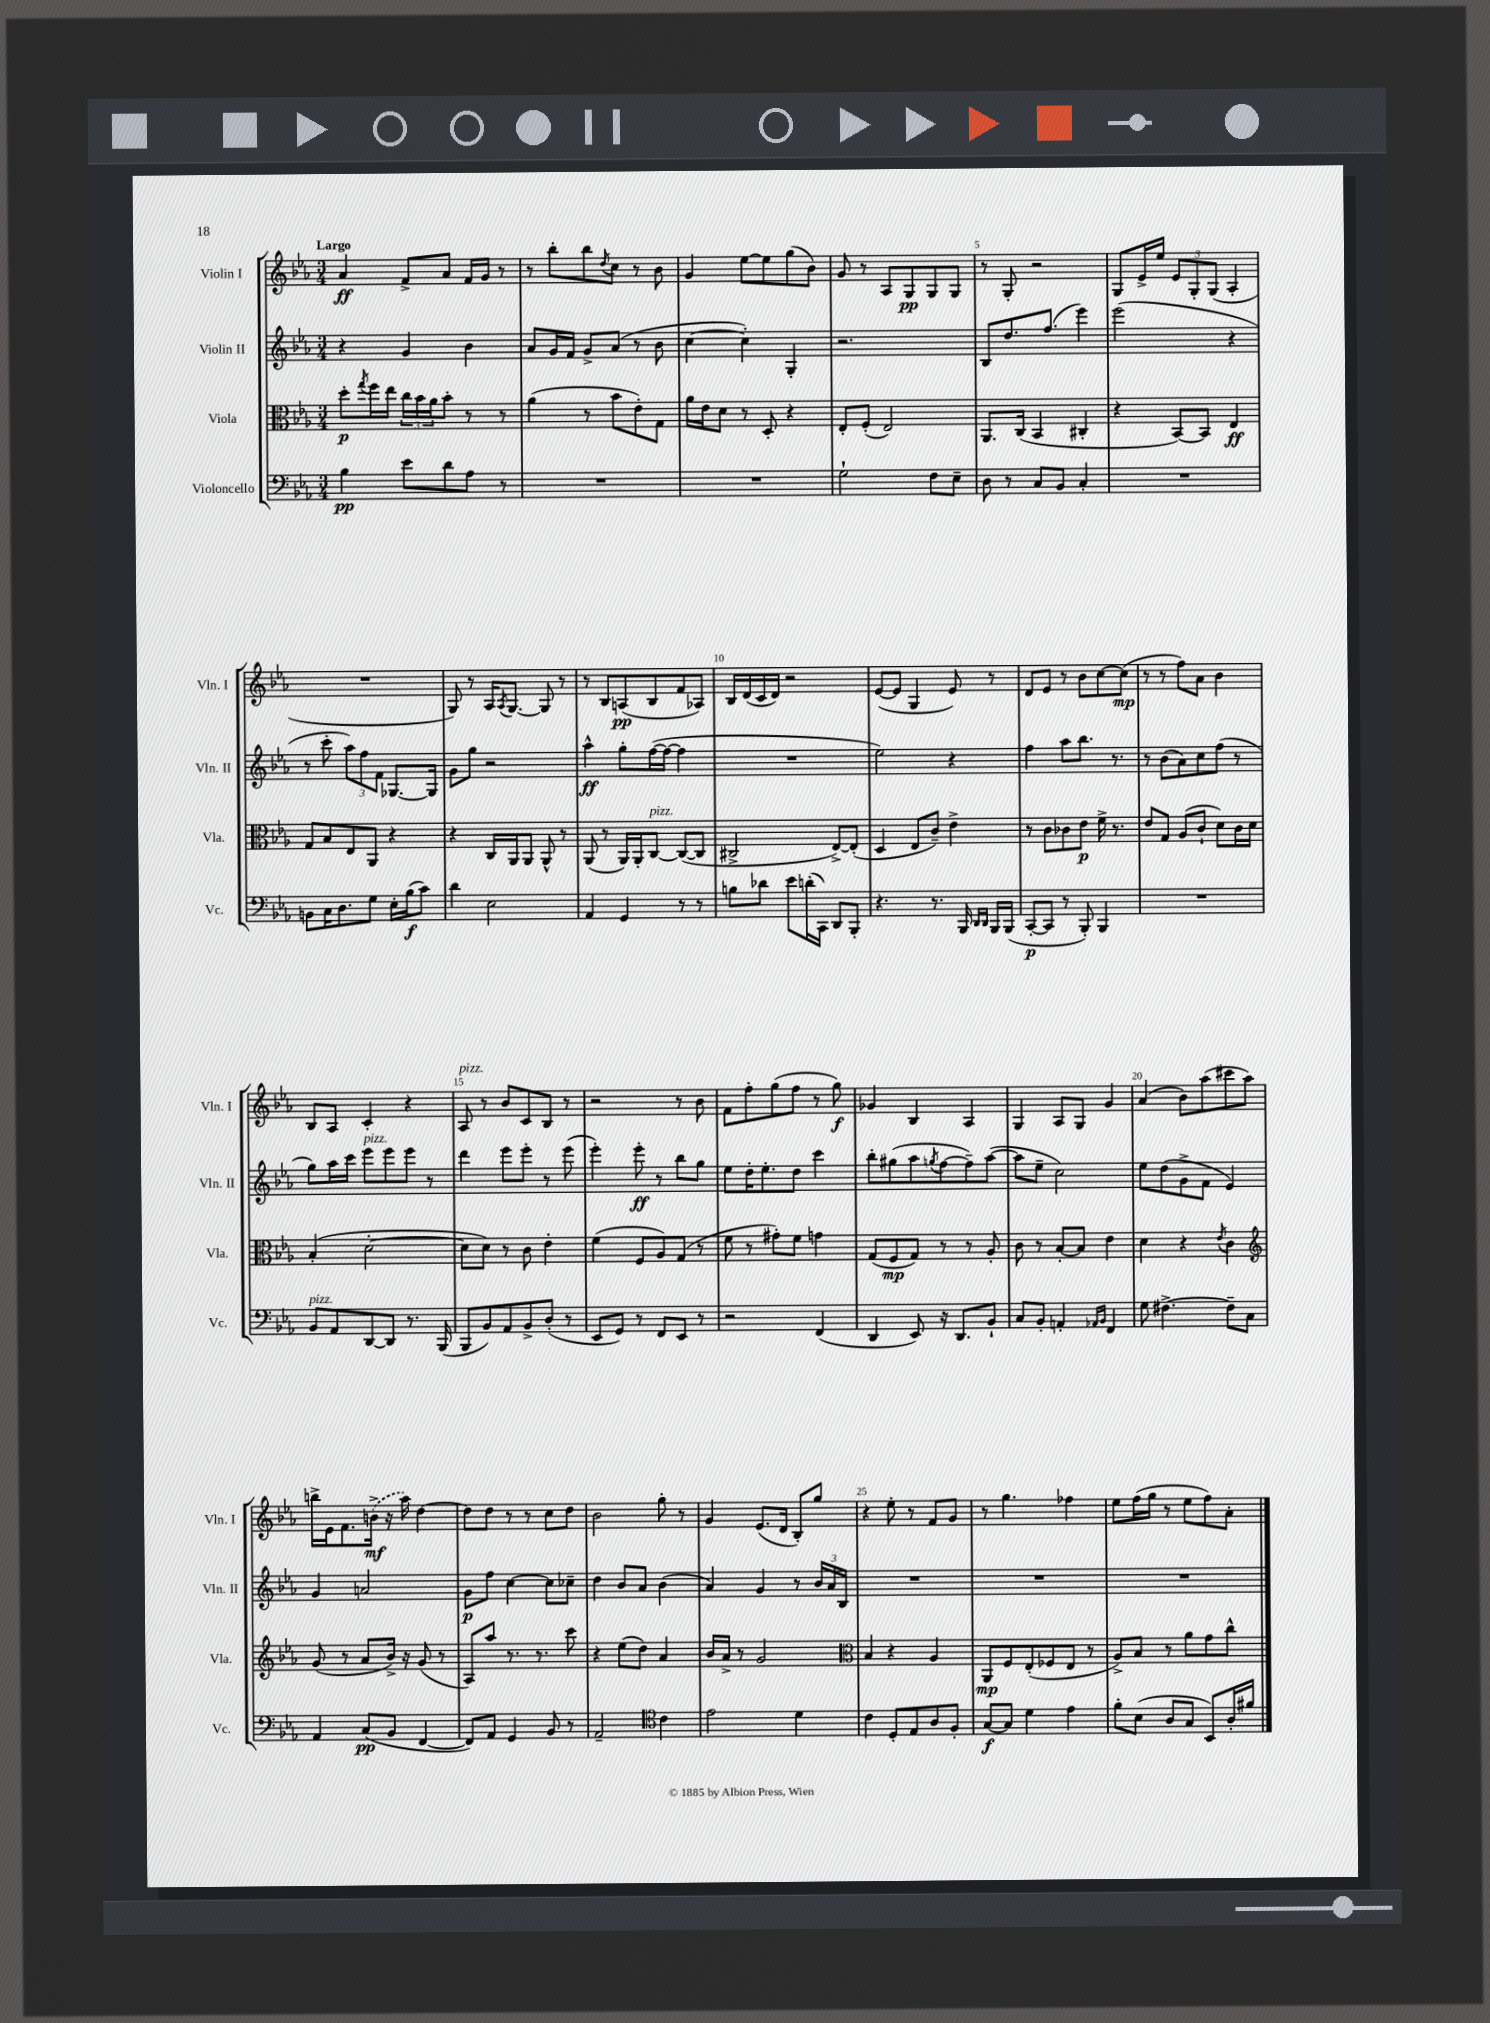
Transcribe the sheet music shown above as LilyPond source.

<<
\new StaffGroup <<
\new Staff = "s0" \with { instrumentName = "Violin I" shortInstrumentName = "Vln. I" } {
    \clef treble \key ees \major \numericTimeSignature \time 3/4 \tempo "Largo"
    aes'4\ff f'8-> aes'8 f'16 g'16 r8 |
    r8 bes''8-. bes''8 \acciaccatura { d''8 } c''8 r8 bes'8 |
    g'4 ees''8~ ees''8 g''8( bes'8) |
    g'8 r8 aes8 g8\pp g8 g8 |
    r8 g8-. r2 |
    g8 ees'16-> ees''16 \tuplet 3/2 { ees'8 g8-. g8( } aes4-. |
    R2. |
    g8) r8 aes16 \acciaccatura { aes8 } g8.~ g8 r8 |
    r8 bes8 a8\pp( bes8 f'8 aes8) |
    bes16 d'16( c'16 d'16) r2 |
    ees'8~( ees'8 g4 ees'8) r8 |
    d'8 ees'8 r8 bes'8 c''8~ c''8\mp( |
    r8 r8 f''8) aes'8 bes'4 |
    bes8 aes8 c'4-. r4 |
    aes8^\markup { \italic "pizz." } r8 bes'8 c'8 bes8 r8 |
    r2 r8 bes'8 |
    f'8 f''8-. g''8( f''8 r8 g''8\f) |
    ges'4 bes4 aes4 |
    g4 aes8 g8 g'4 |
    aes'4( bes'8) aes''8( cis'''8 aes''8) |
    b''16-> ees'16 f'8. \once \slurDashed b'16->\mf( r16 aes''16) d''4~ |
    d''8 d''8 r8 r8 c''8 d''8 |
    bes'2 g''8-. r8 |
    g'4 ees'8.( d'16 bes8-.) g''8 |
    r4 ees''8-. r8 f'8 g'8 |
    r8 g''4. fes''4 |
    ees''8 f''16( g''16 r8 ees''8 f''8) aes'8-. \bar "|." |
}
\new Staff = "s1" \with { instrumentName = "Violin II" shortInstrumentName = "Vln. II" } {
    \clef treble \key ees \major \numericTimeSignature \time 3/4
    r4 g'4 bes'4 |
    aes'8 g'16 f'16 g'8-> aes'8( r8 bes'8 |
    c''4~ c''4-.) g4-. |
    r2. |
    bes8 d''8. f''8.( ees'''4) |
    ees'''2( r4 |
    r8 c'''8-. \tuplet 3/2 { aes''8) f''8 f'8 } ges8.~ ges16 |
    g'8 g''8 r2 |
    aes''4-^\ff g''8-. f''16~( f''16~ f''4 |
    R2. |
    ees''2) r4 |
    f''4 aes''8 bes''8. r8. |
    r8 bes'8( aes'8) c''8 f''8( r8 |
    g''8) aes''16 c'''16 ees'''8^\markup { \italic "pizz." } ees'''8 ees'''8 r8 |
    d'''4 ees'''8 ees'''8-. r8 ees'''8( |
    ees'''4-.) ees'''8-.\ff r8 bes''8 g''8 |
    ees''8 d''16-. ees''8.-. d''8 c'''4 |
    bes''8-. gis''8( aes''8 \acciaccatura { g''8 } f''8~ f''8--) aes''8~( |
    aes''8 ees''8-- c''2) |
    ees''8 d''8( g'8-> f'8 ees'4) |
    g'4 a'2 |
    g'8\p f''8 c''4~ c''8 ces''8-- |
    d''4 bes'8 aes'8 bes'4( |
    aes'4) g'4 r8 \tuplet 3/2 { bes'16 aes'16 bes16 } |
    R2. |
    R2. |
    R2. \bar "|." |
}
\new Staff = "s2" \with { instrumentName = "Viola" shortInstrumentName = "Vla." } {
    \clef alto \key ees \major \numericTimeSignature \time 3/4
    d''8-.\p \acciaccatura { g''8 } f''16 ees''16 \tuplet 3/2 { c''16 bes'16 aes'16 } bes'8-. r8 r8 |
    aes'4( r8 bes'8 ees'8-.) g8 |
    aes'16 ees'16 d'8 r8 d8-. r4 |
    ees8-. f8-.( ees2) |
    aes,8. c16( bes,4 cis4-. |
    r4 bes,8~) bes,8 ees4\ff |
    g8 bes8 ees8 aes,8 r4 |
    r4 c16 aes,16 aes,8 aes,8-^ r8 |
    aes,8( r8 aes,16) aes,16-. c8~^\markup { \italic "pizz." } c8~( c8 |
    cis2-> ees8~->) ees8-.( |
    d4 ees8 c'8--) ees'4-> |
    r8 c'8 ces'8 ees'8\p f'16-> r8. |
    ees'8 g8 aes8( c'8-! d'8) c'16 d'16 |
    bes4-.( d'2~-. |
    d'8 d'8) r8 c'8 ees'4-. |
    f'4( f8 aes8) g8( r8 |
    f'8 r8 gis'8-.) f'8 g'4 |
    g8( f8\mp g8) r8 r8 aes8-. |
    c'8 r8 bes8~-. bes8 ees'4 |
    d'4 r4 \acciaccatura { ees'8 } c'4 |
    \clef treble g'8( r8 aes'8 bes'16->) r16 g'8( r8 |
    aes8) aes''8 r8. r8. c'''8 |
    r4 ees''8( d''8) aes'4 |
    bes'16 aes'16-> r8 g'2 |
    \clef alto bes4 r4 aes4 |
    aes,8\mp f8 ees8-.( fes8 ees8 r8 |
    aes8->) bes8 r8 aes'8 g'8 c''8-^ \bar "|." |
}
\new Staff = "s3" \with { instrumentName = "Violoncello" shortInstrumentName = "Vc." } {
    \clef bass \key ees \major \numericTimeSignature \time 3/4
    bes4\pp ees'8 d'8 aes8 r8 |
    R2. |
    R2. |
    g2-! f8 ees8-- |
    d8 r8 c8 bes,8 c4-. |
    R2. |
    b,8 c16 d8. g8 ees16-. bes16\f( c'8) |
    d'4 ees2 |
    aes,4 g,4 r8 r8 |
    b8 des'8 ees'8 d'16-.( c,16) d,8 bes,,8-. |
    r4. r8. bes,,16 \grace { d,16 d,16 } bes,,16 bes,,16( |
    c,8~-.\p c,8 r8 bes,,8-.) bes,,4 |
    R2. |
    bes,8^\markup { \italic "pizz." } aes,8 d,8~ d,8 r8. bes,,16( |
    bes,,8 bes,8) aes,8 bes,8-> d8-.( r8 |
    ees,8 g,8) r8 f,8 ees,8 r8 |
    r2 f,4( |
    d,4 ees,8) r16 d,8. bes,8-! |
    c8 bes,8-. a,4-. \grace { aes,16 bes,16 } f,4 |
    g8 fis4.~-> fis8-- c8 |
    aes,4 c8\pp( bes,8 f,4~ |
    f,8) aes,8 g,4 bes,8 r8 |
    aes,2-- \clef tenor c'4 |
    ees'2 d'4 |
    c'4 d8-. ees8 aes8 f8-. |
    g8~\f g8 d'4 ees'4 |
    f'8-. bes8( aes8 g8 bes,8) aes16-. fis'16 \bar "|." |
}
>>
>>
\layout { \context { \Score \override BarNumber.break-visibility = ##(#f #t #t) barNumberVisibility = #(every-nth-bar-number-visible 5) } }
